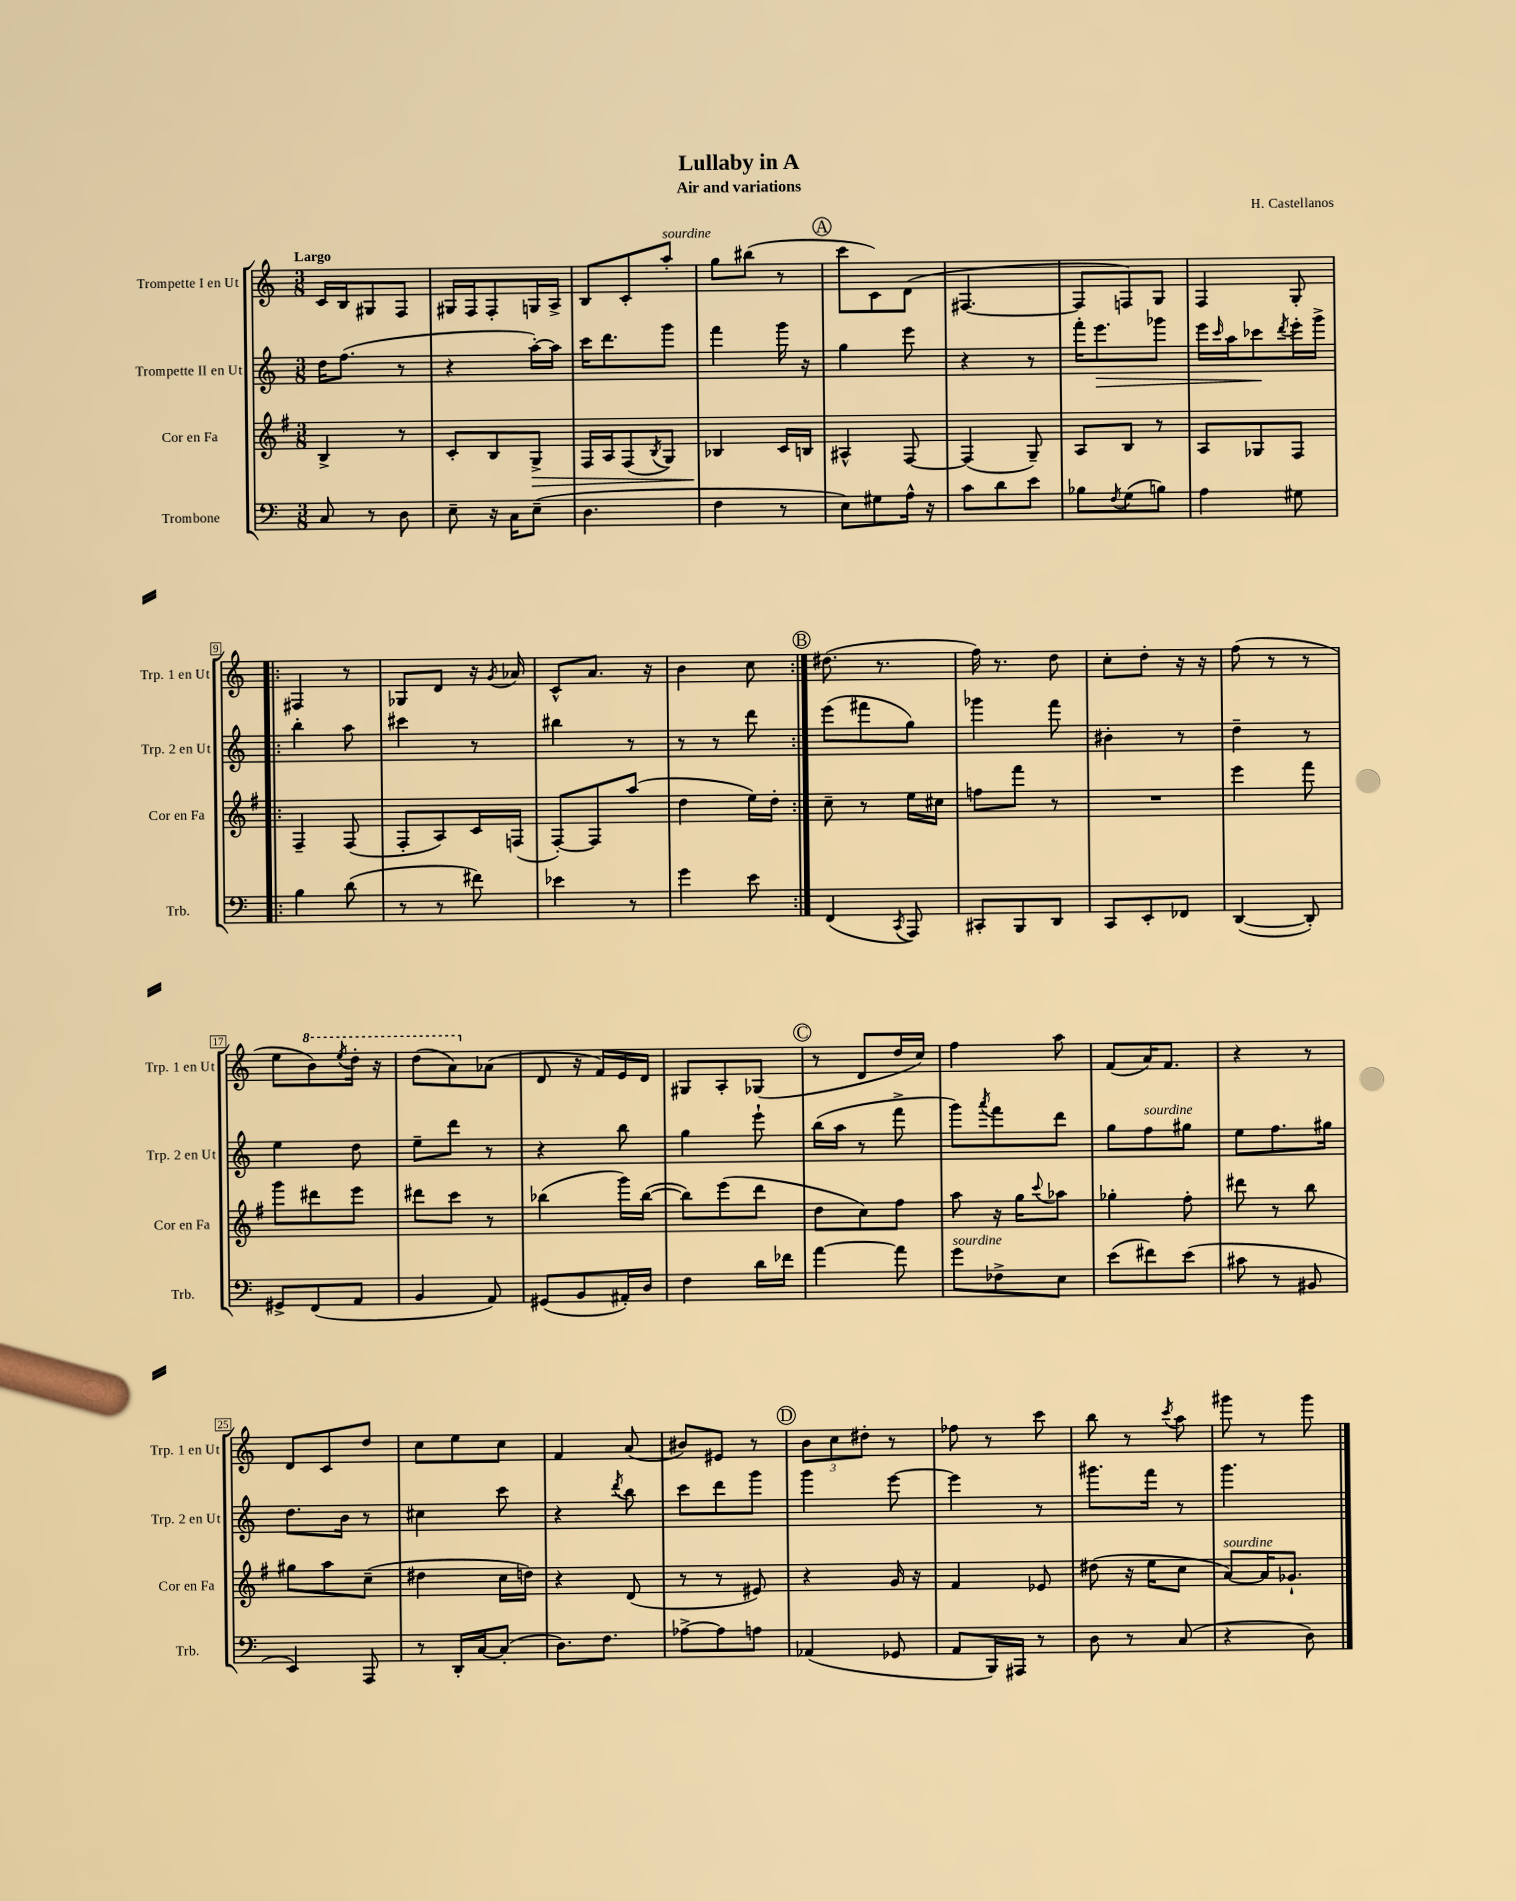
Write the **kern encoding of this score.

**kern	**kern	**kern	**kern
*staff4	*staff3	*staff2	*staff1
*clefF4	*clefG2	*clefG2	*clefG2
*k[]	*k[f#]	*k[]	*k[]
*M3/8	*M3/8	*M3/8	*M3/8
8C	4B^	16dd	16c
.	.	(8.ff	16B
8r	.	.	8G#
8D	8r	8r	8F
=	=	=	=
8E~	8c'	4r	16G#
.	.	.	16F
16r	8B	.	8F'
16C	.	.	.
(8E~	8G^	[16aa')	16G
.	.	16aa]	16A^
=	=	=	=
4.D	16F#	16ccc	8B
.	16A	8.ddd	.
.	(8F#	.	8c'
.	8qB	.	.
.	8G)	8ggg	8aa'
=	=	=	=
4F	4B-	4fff	8gg
.	.	.	(8bb#
8r	16c	16ggg	8r
.	16B	16r	.
=	=	=	=
8E)	4A#^^	4gg	8ccc
8G#	.	.	8c)
16A^^	[8F#	8eee	(8d
16r	.	.	.
=	=	=	=
8c	(4F#]	4r	[4.F#
8d	.	.	.
8e	8G~)	8r	.
=	=	=	=
8B-	8A	16fff'	8F#]
.	.	8.eee	.
8qF	.	.	.
(8G	8B	.	8F)
8B)	8r	8ggg-	8G
=	=	=	=
4A	8A	16eee	4F
.	.	16qqccc	.
.	.	16aa	.
.	8G-	8ccc-	.
.	.	8qddd	.
8G#	8F#	16eee'	8G'
.	.	16ggg^	.
=!|:	=!|:	=!|:	=!|:
4B	4F#~	4bb'	4F#
(8d	(8F#	8aa	8r
=	=	=	=
8r	8F#'	4ccc#	8G-
8r	8A)	.	8d
8f#)	16c	8r	16r
.	.	.	8qg
.	(16F	.	16a-
=	=	=	=
4e-	[8F#')	4bb#	8c^^
.	8F#]	.	8.a
8r	(8aa	8r	.
.	.	.	16r
=	=	=	=
4g	4dd	8r	4b
.	.	8r	.
8e	16ee)	8ddd	8cc
.	16dd'	.	.
=:|!	=:|!	=:|!	=:|!
(4FF	8cc~	(8eee	(8.dd#
.	8r	8fff#	.
.	.	.	8.r
8qCC	.	.	.
8AAA)	16ee	8gg)	.
.	16cc#	.	.
=	=	=	=
8CC#'	8ff	4ggg-	16ff)
.	.	.	8.r
8BBB	8fff#	.	.
8DD	8r	8fff	8dd
=	=	=	=
8CC	4.r	4b#'	8cc'
8EE'	.	.	8dd'
8FF-	.	8r	16r
.	.	.	16r
=	=	=	=
([4DD	4eee	4dd~	(8ff
.	.	.	8r
8DD'])	8fff#	8r	8r
=	=	=	=
8GG#^	8ggg	4ee	8ee
(8FF	8ddd#	.	8bb)
.	.	.	8qeee
8AA	8eee	8dd	16ddd'
.	.	.	16r
=	=	=	=
4BB	8ddd#	8ee~	(8ddd
.	8ccc	8ddd	8aa)
8AA)	8r	8r	(8a-
=	=	=	=
(8GG#	(4bb-	4r	8d
8BB	.	.	16r
.	.	.	16f)
16AA#')	16ggg)	8bb	16e
16D	([16bb-	.	16d
=	=	=	=
4F	8bb-])	4gg	8G#
.	(8eee	.	8A'
16d	8ddd	8eee`	(8G-
16f-	.	.	.
=	=	=	=
[4a	8dd	(16bb	8r
.	.	16aa	.
.	8cc)	8r	8d
8a]	8ff#	8fff^	16dd
.	.	.	16cc)
=	=	=	=
8g	8aa	8ggg)	4ff
.	.	8qaaa	.
8F-^	16r	8fff	.
.	16gg	.	.
.	8qqccc	.	.
8E	8aa-	8ddd	8aa
=	=	=	=
(8e	4gg-'	8gg	(8f
8f#)	.	8ff	16a)
.	.	.	8.f
(8e	8ff#'	8gg#	.
=	=	=	=
8c#	8ddd#	8ee	4r
8r	8r	8.ff	.
8BB#	8bb	.	8r
.	.	16gg#	.
=	=	=	=
4EE)	8gg#	8.dd	8d
.	8aa	.	8c
.	.	16b	.
8AAA	(8cc~	8r	8dd
=	=	=	=
8r	4dd#	4cc#	8cc
16DD'	.	.	8ee
[16C	.	.	.
(8C']	16cc	8ccc	8cc
.	16dd)	.	.
=	=	=	=
8.D)	4r	4r	4f
8.F	.	.	.
.	.	8qddd	.
.	(8d	8bb	(8a
=	=	=	=
[8A-^	8r	8ccc	8b#)
8A-]	8r	8ddd	8e#
8A	8e#)	8ggg	8r
=	=	=	=
(4AA-	4r	4ggg	12b
.	.	.	12cc
.	.	.	12dd#'
8GG-	16g	[8eee	8r
.	16r	.	.
=	=	=	=
8AA	4f#	4eee]	8ff-
16BBB)	.	.	8r
16AAA#	.	.	.
8r	8e-	8r	8ccc
=	=	=	=
8D	(8dd#	8.ggg#	8bb
8r	16r	.	8r
.	16ee	16fff	.
.	.	.	8qccc
(8C	8cc	8r	8aa
=	=	=	=
4r	[8a)	4.ggg	8ggg#
.	16a]	.	8r
.	8.g-`	.	.
8D)	.	.	8ggg#
==	==	==	==
*-	*-	*-	*-
